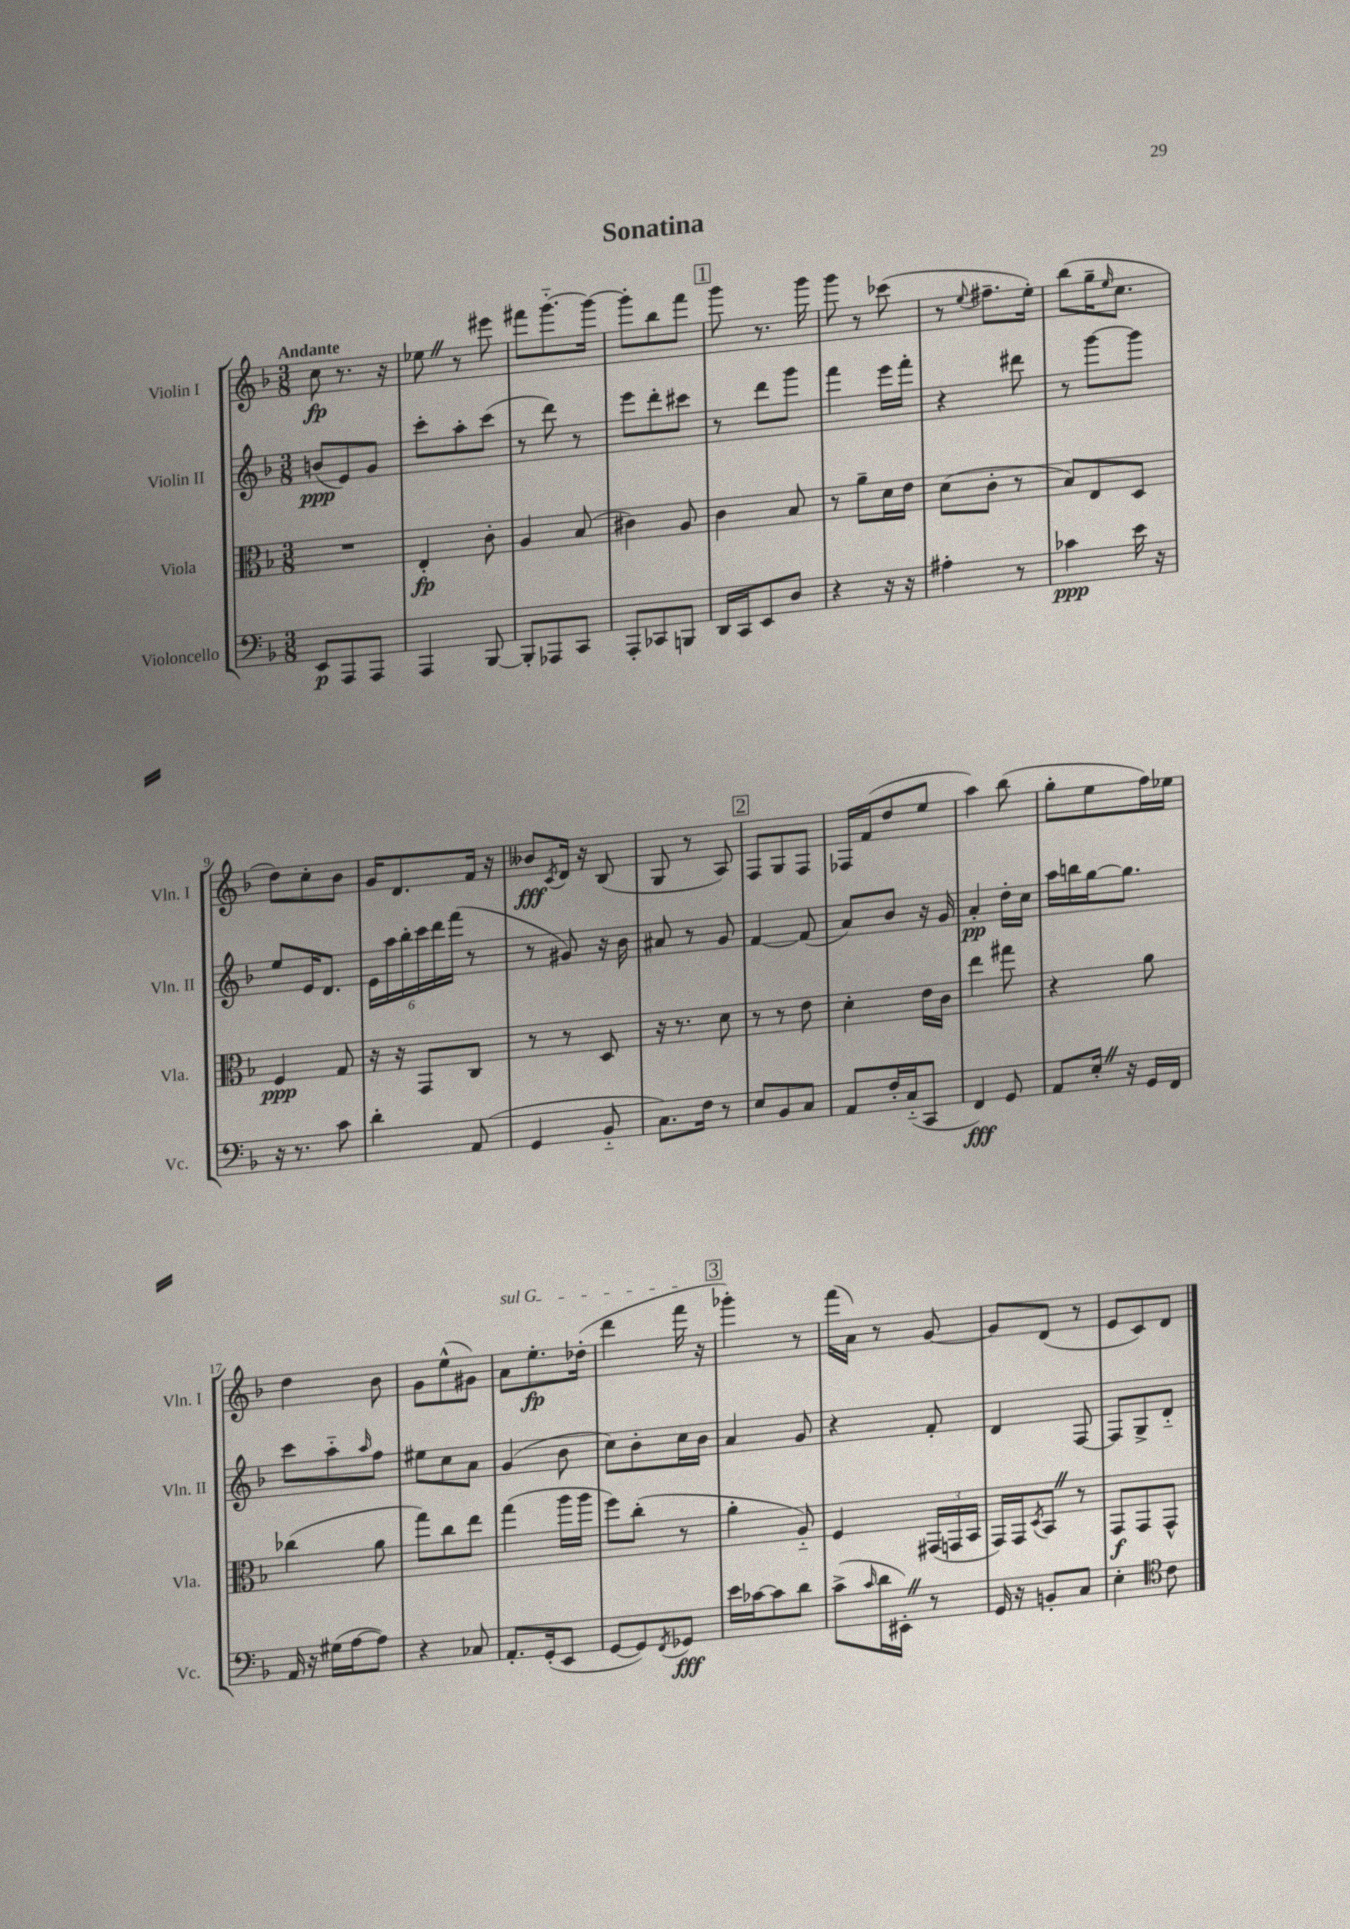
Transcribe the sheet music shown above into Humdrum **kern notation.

**kern	**kern	**kern	**kern
*staff4	*staff3	*staff2	*staff1
*clefF4	*clefC3	*clefG2	*clefG2
*k[b-]	*k[b-]	*k[b-]	*k[b-]
*M3/8	*M3/8	*M3/8	*M3/8
8EE	4.r	(8b	8cc
8AAA	.	8e)	8.r
8AAA	.	8g	.
.	.	.	16r
=	=	=	=
4AAA	4E'	8ccc'	8ee-
.	.	8aa'	8r
[8BBB-	8c'	(8ccc	8eee#
=	=	=	=
8BBB-']	4A	8r	8fff#
8AAA-	.	8ddd)	[8.ggg'~
8CC	(8B-	8r	.
.	.	.	16ggg_
=	=	=	=
8AAA'	4c#)	8eee	8ggg']
8CC-	.	8ddd'	8bb-
8BBB	8A	8ccc#	8fff
=	=	=	=
16DD	4c	8r	8ggg
16CC	.	.	.
8EE	.	8ddd	8.r
8D	8B-	8ggg	.
.	.	.	16ggg
=	=	=	=
4r	8r	4fff	8ggg
.	8a~	.	8r
16r	16d	16eee	(8ccc-
16r	16e	16fff'	.
=	=	=	=
4A#'	(8d	4r	8r
.	.	.	8qqee
.	8c'	.	8.ff#~
8r	8r	8ddd#	.
.	.	.	16ee')
=	=	=	=
4c-	8B-)	8r	(8bb-
.	8E	[8ggg	16gg~
.	.	.	16qqee
.	.	.	8.cc
16e	8D	8ggg]	.
16r	.	.	.
=	=	=	=
16r	4F	8ee	8dd)
8.r	.	.	.
.	.	16e	8cc'
.	.	8.d	.
8c	8G	.	8b-
=	=	=	=
4d'	16r	24e	16g
.	.	24aa	.
.	16r	.	8.d
.	.	24bb-'	.
.	8GG	24ccc	.
.	.	24ddd	.
.	.	(24fff	.
(8AA	8C	8r	16f
.	.	.	16r
=	=	=	=
4GG	8r	8r	8b--
.	.	.	8qc
.	8r	8g#)	16d
.	.	.	16r
8BB-'~	8D	16r	(8B-
.	.	16b-	.
=	=	=	=
8.C)	16r	8a#	8G
.	8.r	.	.
.	.	8r	8r
16F	.	.	.
8r	8d	8g	8A)
=	=	=	=
8E	8r	[4f	8F
8BB-	8r	.	8G
8C	8e	(8f]	8F
=	=	=	=
8AA	4d'	8a)	16F-
.	.	.	(16f
16F'	.	8b-	8dd
(16C'~	.	.	.
8CC	16e	16r	8ee
.	16c	16g	.
=	=	=	=
4FF)	4ee	4a'	4aa)
8GG	8gg#	16dd'	(8bb-
.	.	16cc	.
=	=	=	=
8AA	4r	16aa	8gg'
.	.	16bb	.
16E'	.	[16gg	8ee
16r	.	8.gg]	.
16GG	8a	.	16ff)
16FF	.	.	16ee-
=	=	=	=
16AA	(4cc-	8ccc	4dd
16r	.	.	.
(16G#	.	8aa'~	.
[16A	.	.	.
.	.	16qqaa	.
8A])	8a	8ff	8b-
=	=	=	=
4r	8gg)	8ee#	8g
.	8cc	8cc	(8ee^^
8C-	8ee	8a	8g#)
=	=	=	=
8.AA'	(4gg	(4g	8a
.	.	.	8.ee'
(16GG'	.	.	.
8EE	16aa	8b-	.
.	16aa	.	(16dd-'
=	=	=	=
[8GG	8ff)	8cc)	4ddd
8GG])	(8cc'	8b-'	.
8qFF	.	.	.
8GG-	8r	16cc	16fff
.	.	16b-	16r
=	=	=	=
16e	4a'	4a	4ggg-')
[16c-	.	.	.
8c-]	.	.	.
8d	8A'~)	8g	8r
=	=	=	=
(8c^	4F	4r	(16fff
.	.	.	16a)
16qqc	.	.	.
16d	.	.	8r
16EE#')	.	.	.
8r	(24GG#	8f'	[8g
.	24GG	.	.
.	24BB-	.	.
=	=	=	=
16GG	16GG)	4d	8g]
16r	16GG	.	.
.	8qD	.	.
8BB'	8BB-	.	(8d
8C	8r	[8F	8r
=	=	=	=
4E'	8GG	8F]	8e
.	8GG	8G^	8c)
*clefC4	*	*	*
8c	8GG^^	8d'~	8d
==	==	==	==
*-	*-	*-	*-
